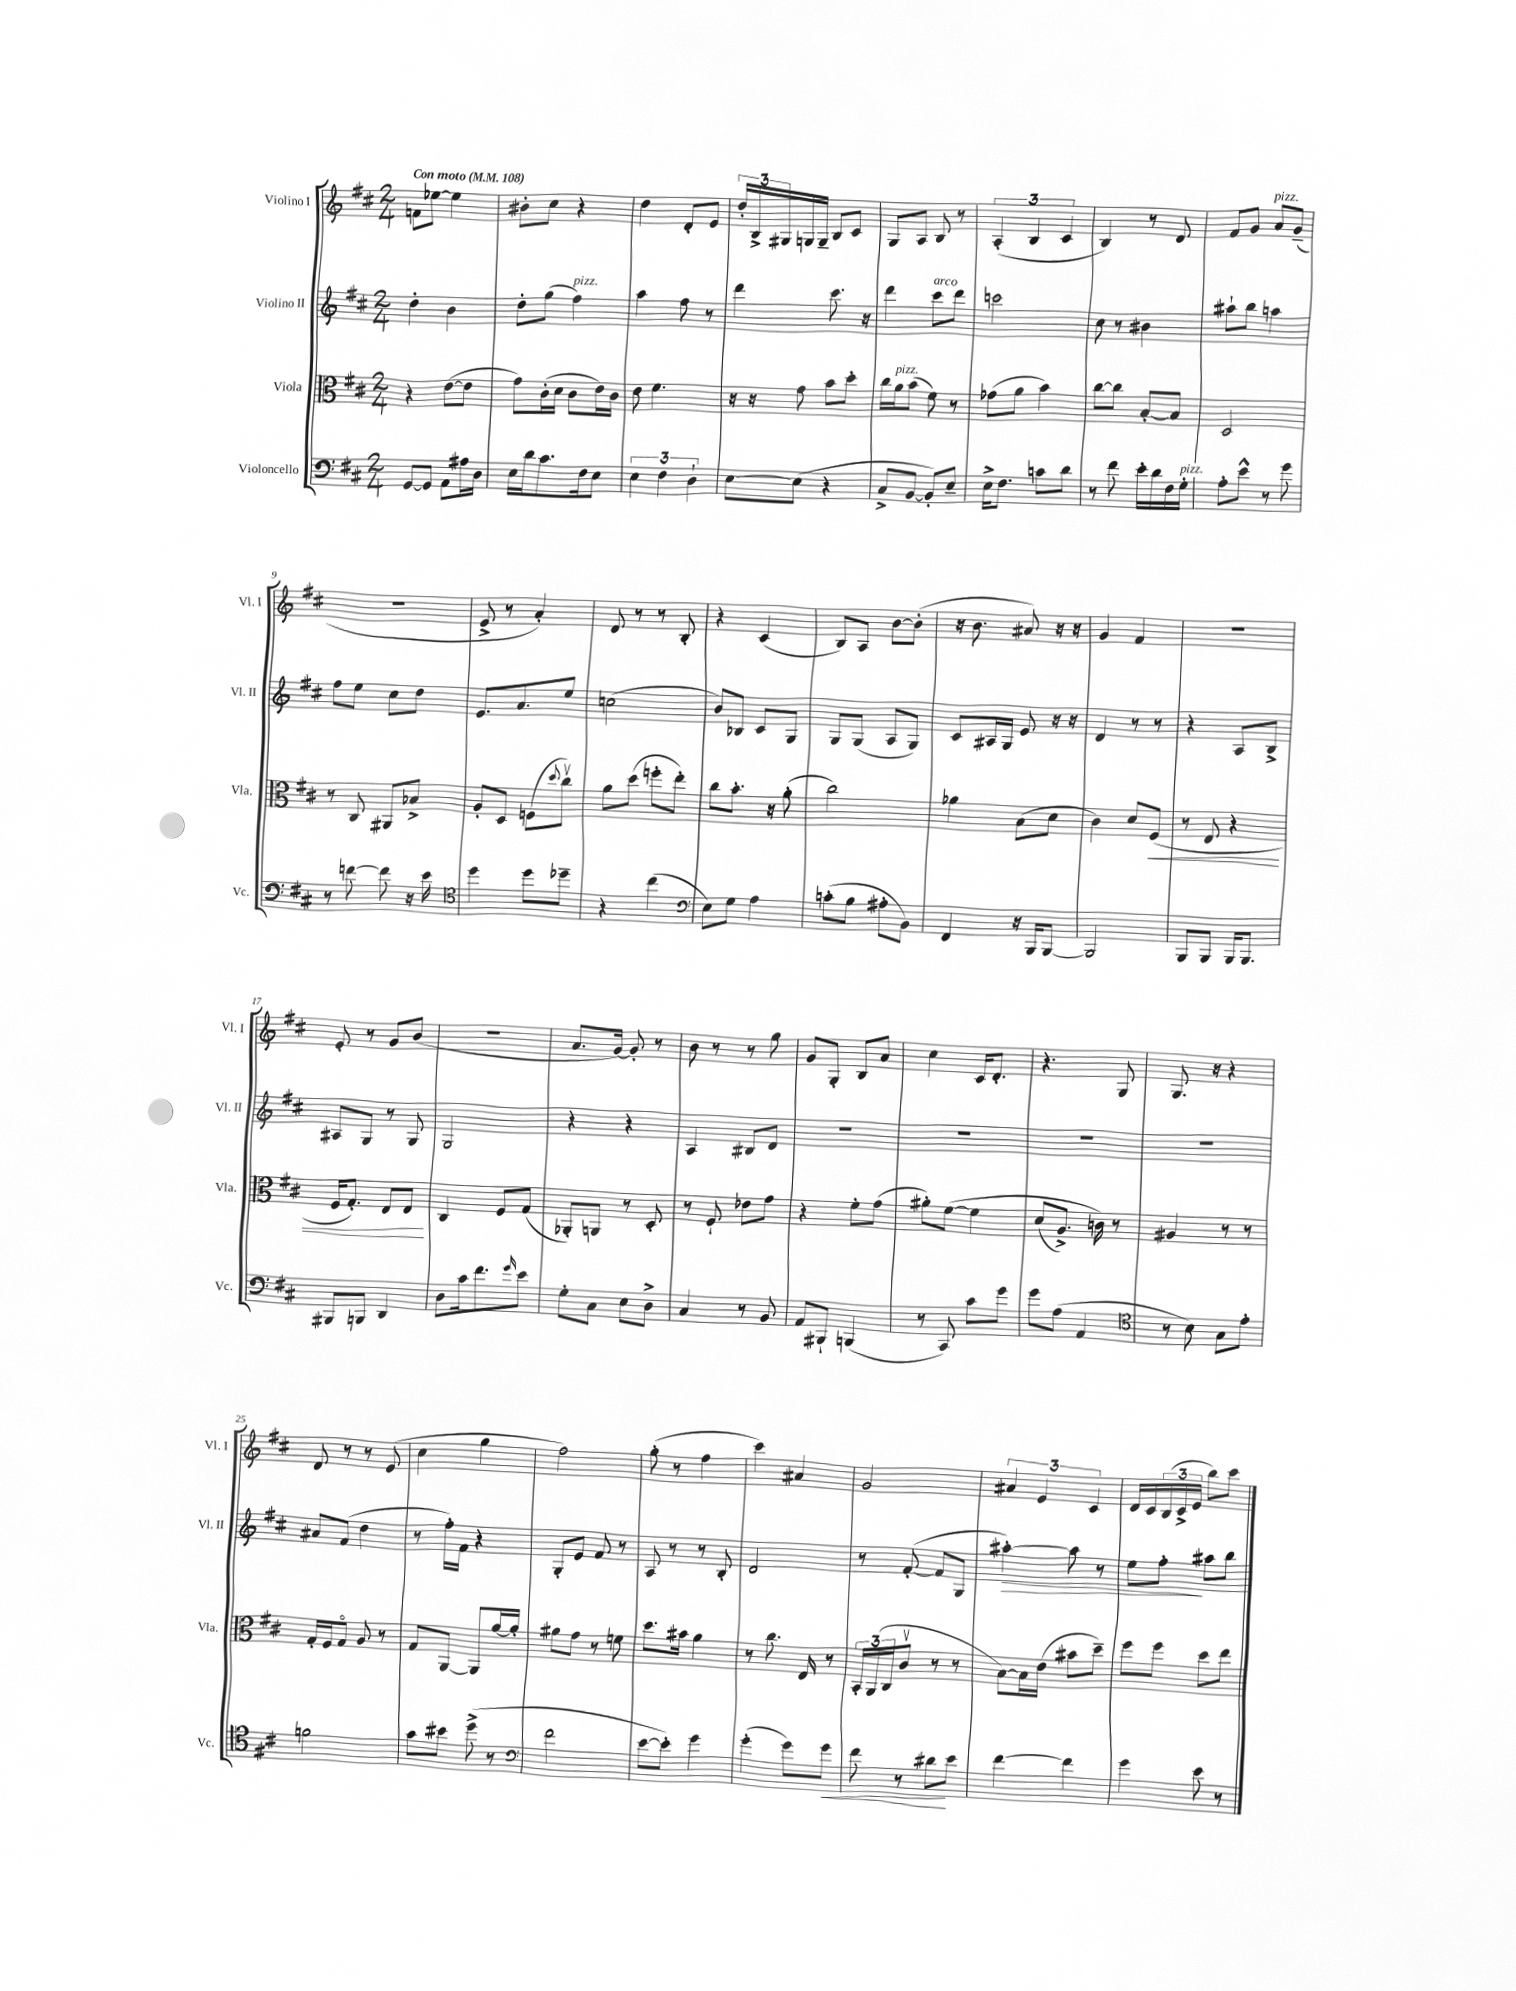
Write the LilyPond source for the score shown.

<<
\new StaffGroup <<
\new Staff = "s0" \with { instrumentName = "Violino I" shortInstrumentName = "Vl. I" } {
    \clef treble \key d \major \numericTimeSignature \time 2/4 \tempo "Con moto" 4 = 108
    f'8 ees''8~ ees''4 |
    bis'8-. cis''8 r4 |
    d''4 d'8-. e'8 |
    \tuplet 3/2 { d''16-. b16-> gis16 } g16 g16-- b8 cis'8 |
    g8 a8 b8 r8 |
    \tuplet 3/2 { a4-.( b4 cis'4 } |
    b4) r8 d'8 |
    fis'8 g'8 a'8^\markup { \italic "pizz." } g'8--( |
    r2 |
    e'8-> r8 a'4-.) |
    d'8 r8 r8 b8-. |
    r4 cis'4( |
    b8) a8 b'8~ b'8-.( |
    r16 b'8. ais'8) r16 r16 |
    g'4 fis'4 |
    r2 |
    e'8-. r8 g'8 b'8( |
    r2 |
    a'8. g'16~) g'8-. r8 |
    b'8 r8 r8 g''8 |
    g'8 g8-. b8 a'8 |
    cis''4 cis'16 d'8.-. |
    r4. g8 |
    g8. r16 r4 |
    d'8 r8 r8 e'8( |
    cis''4 g''4 |
    fis''2) |
    g''8-.( r8 fis''4 |
    cis'''4) ais'4 |
    g'2 |
    \tuplet 3/2 { ais'4 e'4 cis'4 } |
    d'16 cis'16 \tuplet 3/2 { b16( cis'16-> e'16 } b''8) cis'''8 \bar "|." |
}
\new Staff = "s1" \with { instrumentName = "Violino II" shortInstrumentName = "Vl. II" } {
    \clef treble \key d \major \numericTimeSignature \time 2/4
    d''4-. b'4 |
    d''8-. g''8( fis''4^\markup { \italic "pizz." }) |
    a''4 fis''8 r8 |
    d'''4 cis'''8. r16 |
    d'''4 cis'''8^\markup { \italic "arco" } d'''8 |
    c'''2 |
    cis''8 r8 bis'4 |
    ais''8-! b''8 a''4 |
    fis''8 e''8 cis''8 d''8 |
    e'8. a'8. e''8 |
    c''2( |
    b'8) bes8 cis'8 g8 |
    g8 g8( a8 g8) |
    cis'8 ais16 g16 e'8 r16 r16 |
    d'4 r8 r8 |
    r4 a8 b8-> |
    ais8 g8 r8 g8 |
    g2 |
    r4 r4 |
    a4 bis8 d'8 |
    R2 |
    R2 |
    R2 |
    R2 |
    ais'8 fis'8( d''4 |
    r8 fis''16-.) fis'16 r4 |
    g8-. e'8 fis'8 r8 |
    a8 r8 r8 b8-. |
    d'2 |
    r8 fis'8~-.( fis'8 g8 |
    ais''4~-.\>) ais''8 r8 |
    e''8 fis''8-.\! ais''8 b''8 \bar "|." |
}
\new Staff = "s2" \with { instrumentName = "Viola" shortInstrumentName = "Vla." } {
    \clef alto \key d \major \numericTimeSignature \time 2/4
    r4 e'8~( e'8 |
    g'8) cis'16-.( d'16 cis'8 e'16) cis'16 |
    e'8 fis'4. |
    r16 r16 g'8 b'8 d''8-. |
    cis''16 a'16^\markup { \italic "pizz." } b'8( fis'8) r8 |
    ges'8( a'8 b'4) |
    cis''8~ cis''8 b8~-. b8 |
    d2 |
    r8 cis8 ais,8 bes8-> |
    a8-. d8 f8( \appoggiatura { d''8 } cis''8\upbow) |
    a'8 d''8( f''8-. e''8-.) |
    cis''8 b'8.-. r16 a'8-.( |
    cis''2) |
    aes'4 b8( d'8 |
    cis'4) d'8 fis8\<( |
    r8 e8 r4 |
    fis16 g8.-.) e8 e8\! |
    cis4 fis8 g8( |
    aes,8-.) a,8 r8 d8-. |
    r8 fis8-! ees'8 g'8 |
    r4 fis'8-. g'8( |
    ais'8-.) fis'8~\( fis'4 |
    d'8( a8.->) c'16\) r8 |
    ais4 r8 r8 |
    g16-. fis16 g8\flageolet a8 r8 |
    g8 a,8~ a,8 a'16~ a'16-. |
    ais'8 g'8 r8 f'8 |
    d''8. bis'16 a'4 |
    r8 cis''8. e16 r8 |
    \tuplet 3/2 { b,16-. a,16( cis16 } cis'8\upbow r8 r8 |
    b8~) b16 e'16( bis'8 d''8--) |
    fis''8 fis''8 d''8 e''8 \bar "|." |
}
\new Staff = "s3" \with { instrumentName = "Violoncello" shortInstrumentName = "Vc." } {
    \clef bass \key d \major \numericTimeSignature \time 2/4
    g,8~ g,8 a,8 ais16 d16 |
    e16 d'16 cis'8. fis16 e8 |
    \tuplet 3/2 { e4 fis4 d4-! } |
    e8~ e8( r4 |
    cis8-> b,8~ b,8-.) e8-- |
    e16-> fis8. c'8 d'8 |
    r8 fis'8 e'16-. d'16 fis16 g16-.^\markup { \italic "pizz." } |
    a8-. e'8-^ r8 g'8 |
    r8 f'8~ f'8 r16 e'16 |
    \clef tenor d''4 d''8 des''8-- |
    r4 cis''4( |
    \clef bass e8) g8 a4 |
    c'8-.( b8 ais8-. b,8) |
    fis,4 r16 b,,16 b,,8~ |
    b,,2 |
    b,,8 b,,8 b,,16 b,,8. |
    bis,,8 b,,8 d,4 |
    d8 cis'16 fis'8. \grace { g'16 } e'8 |
    g8-. cis8 e8 d8-> |
    cis4 r8 b,8 |
    a,8 bis,,8-! b,,4( |
    r8 cis,8) cis'8 g'8 |
    g'8 a8( a,4 |
    \clef tenor r8 b8) g8 e'8-. |
    f'2 |
    g'8 bis'8 d''8->( r8 |
    \clef bass fis'2 |
    e'8~ e'8-.) g'4 |
    g'4-.( g'8) g'8\< |
    fis'8 r8 dis'8\! e'8 |
    fis'4~ fis'4 |
    g'4 e'8 r8 \bar "|." |
}
>>
>>
